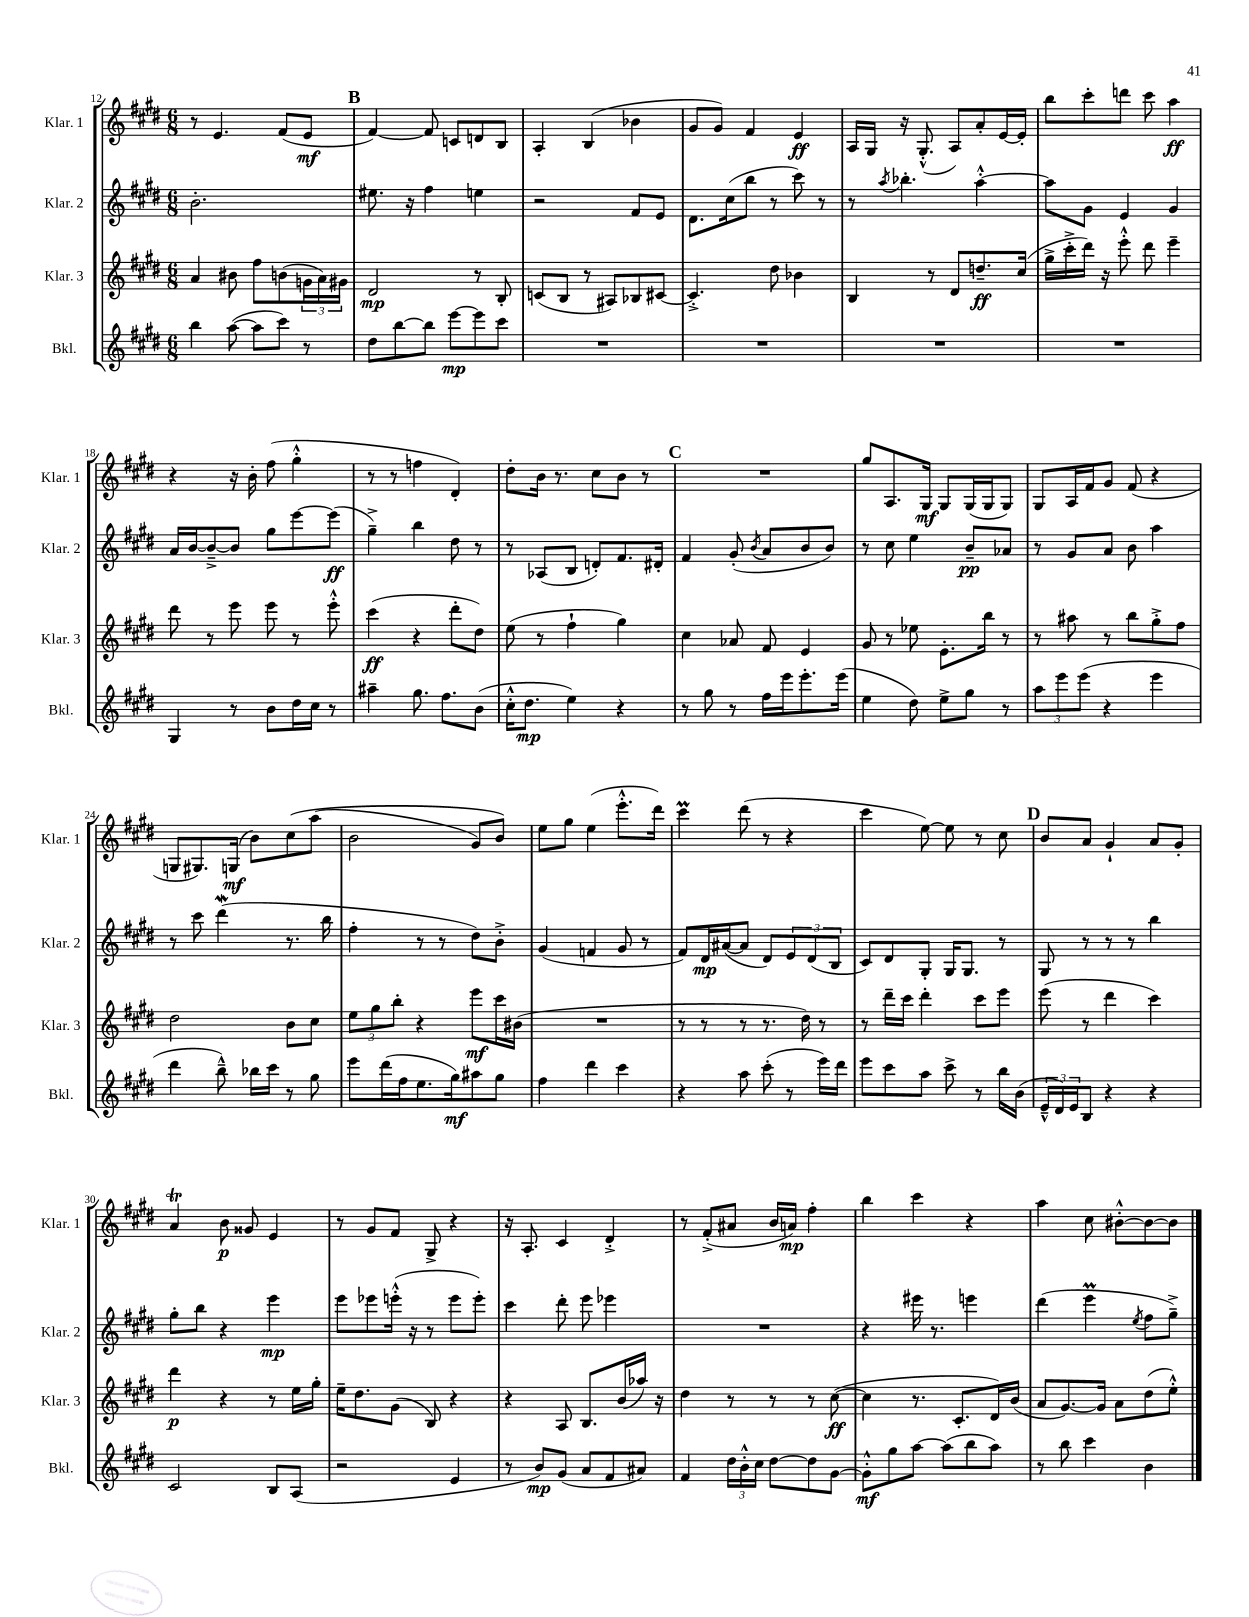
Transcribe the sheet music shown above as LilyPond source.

<<
\new StaffGroup <<
\new Staff = "s0" \with { instrumentName = "Klar. 1" shortInstrumentName = "Klar. 1" } {
    \clef treble \key e \major \numericTimeSignature \time 6/8
    r8 e'4. fis'8( e'8\mf |
    \mark \markup { \bold "B" } fis'4~) fis'8 c'8 d'8 b8 |
    a4-. b4( bes'4 |
    gis'8 gis'8) fis'4 e'4\ff |
    a16 gis16 r16 gis8.-.-^( a8) a'8-. e'16~ e'16-. |
    b''8 cis'''8-. d'''8 cis'''8 a''4\ff |
    r4 r16 b'16-. fis''8( gis''4-.-^ |
    r8 r8 f''4 dis'4-.) |
    dis''8-. b'16 r8. cis''8 b'8 r8 |
    \mark \markup { \bold "C" } R2. |
    gis''8 a8. gis16\mf gis8 gis16( gis16 gis8) |
    gis8 a16 fis'16 gis'8 fis'8( r4 |
    g8 gis8.) g16\mf( b'8) cis''8\( a''8( |
    b'2 gis'8) b'8\) |
    e''8 gis''8 e''4( e'''8.-.-^ dis'''16) |
    cis'''4\prall dis'''8( r8 r4 |
    cis'''4 e''8~) e''8 r8 cis''8 |
    \mark \markup { \bold "D" } b'8 a'8 gis'4-! a'8 gis'8-. |
    a'4\trill b'8\p gisis'8 e'4 |
    r8 gis'8 fis'8 gis8-> r4 |
    r16 a8.-. cis'4 dis'4-.-> |
    r8 fis'8-.->( ais'8 b'16 a'16\mp) fis''4-. |
    b''4 cis'''4 r4 |
    a''4 cis''8 bis'8~-.-^ bis'8~ bis'8 \bar "|." |
}
\new Staff = "s1" \with { instrumentName = "Klar. 2" shortInstrumentName = "Klar. 2" } {
    \clef treble \key e \major \numericTimeSignature \time 6/8
    b'2.-. |
    \mark \markup { \bold "B" } eis''8. r16 fis''4 e''4 |
    r2 fis'8 e'8 |
    dis'8. cis''16( b''8 r8 cis'''8) r8 |
    r8 \acciaccatura { a''8 } bes''4.-. a''4~-.-^ |
    a''8 gis'8 e'4 gis'4 |
    a'16 b'16~ b'8~---> b'8 gis''8 e'''8~ e'''8\ff( |
    gis''4--->) b''4 dis''8 r8 |
    r8 aes8( b8 d'8-.) fis'8. dis'16-. |
    \mark \markup { \bold "C" } fis'4 gis'8-.( \acciaccatura { b'8 } a'8 b'8 b'8) |
    r8 cis''8 e''4 b'8--\pp aes'8 |
    r8 gis'8 a'8 b'8 a''4 |
    r8 cis'''8 dis'''4\mordent( r8. b''16 |
    fis''4-. r8 r8 dis''8) b'8-.-> |
    gis'4( f'4 gis'8 r8 |
    fis'8) dis'16\mp ais'16~( ais'8 dis'8) \tuplet 3/2 { e'8 dis'8( b8 } |
    cis'8) dis'8 gis8-. gis16 gis8. r8 |
    \mark \markup { \bold "D" } gis8 r8 r8 r8 b''4 |
    gis''8-. b''8 r4 e'''4\mp |
    e'''8 ees'''8 e'''16-.-^( r16 r8 e'''8 e'''8-.) |
    cis'''4 dis'''8-. e'''8 ees'''4 |
    R2. |
    r4 eis'''16 r8. e'''4 |
    dis'''4( e'''4\prall \acciaccatura { e''8 } fis''8 gis''8--->) \bar "|." |
}
\new Staff = "s2" \with { instrumentName = "Klar. 3" shortInstrumentName = "Klar. 3" } {
    \clef treble \key e \major \numericTimeSignature \time 6/8
    a'4 bis'8 fis''8 b'8( \tuplet 3/2 { g'16 a'16) gis'16 } |
    \mark \markup { \bold "B" } dis'2\mp r8 b8-. |
    c'8( b8 r8 ais8) bes8 cis'8~ |
    cis'4.-.-> dis''8 bes'4 |
    b4 r8 dis'8 d''8.--\ff cis''16( |
    gis''16-> cis'''16-.-> dis'''16) r16 e'''8-.-^ dis'''8 e'''4-- |
    dis'''8 r8 e'''8 e'''8 r8 e'''8-.-^ |
    cis'''4\ff( r4 dis'''8-. dis''8) |
    e''8( r8 fis''4-! gis''4) |
    \mark \markup { \bold "C" } cis''4 aes'8 fis'8 e'4 |
    gis'8 r8 ees''8 e'8.-. b''16 r8 |
    r8 ais''8 r8 b''8 gis''8-.-> fis''8 |
    dis''2 b'8 cis''8 |
    \tuplet 3/2 { e''8 gis''8 b''8-. } r4 e'''8\mf cis'''16 bis'16( |
    R2. |
    r8 r8 r8 r8. dis''16) r8 |
    r8 dis'''16-- cis'''16 dis'''4-. cis'''8 e'''8 |
    \mark \markup { \bold "D" } e'''8( r8 dis'''4 cis'''4) |
    dis'''4\p r4 r8 e''16 gis''16-. |
    e''16-- dis''8. gis'8( b8) r4 |
    r4 a8 b8. b'16( aes''16) r16 |
    dis''4 r8 r8 r8 cis''8~\ff( |
    cis''4 r8. cis'8.-. dis'16) b'16( |
    a'8 gis'8.~) gis'16 a'8 dis''8( e''8-.-^) \bar "|." |
}
\new Staff = "s3" \with { instrumentName = "Bkl." shortInstrumentName = "Bkl." } {
    \clef treble \key e \major \numericTimeSignature \time 6/8
    b''4 a''8~( a''8 cis'''8) r8 |
    \mark \markup { \bold "B" } dis''8 b''8~ b''8 e'''8~\mp e'''8 cis'''8 |
    R2. |
    R2. |
    R2. |
    R2. |
    gis4 r8 b'8 dis''16 cis''16 r8 |
    ais''4-- gis''8. fis''8. b'8( |
    cis''16-.-^ dis''8.\mp e''4) r4 |
    \mark \markup { \bold "C" } r8 gis''8 r8 fis''16 e'''16 e'''8.-. e'''16( |
    e''4 dis''8) e''8-> gis''8 r8 |
    \tuplet 3/2 { a''8 e'''8 e'''8( } r4 e'''4 |
    dis'''4 b''8---^) bes''16 cis'''16 r8 gis''8 |
    e'''8 dis'''16( fis''16 e''8. gis''16\mf) ais''8 gis''8 |
    fis''4 dis'''4 cis'''4 |
    r4 a''8 cis'''8-.( r8 e'''16) dis'''16 |
    e'''8 cis'''8 a''8 cis'''8-> r8 b''16 b'16( |
    \mark \markup { \bold "D" } \tuplet 3/2 { e'16---^ dis'16) e'16 } b8 r4 r4 |
    cis'2 b8 a8( |
    r2 e'4 |
    r8 b'8\mp) gis'8( a'8 fis'8 ais'8) |
    fis'4 \tuplet 3/2 { dis''16 b'16-.-^ cis''16 } dis''8~ dis''8 gis'8~ |
    gis'8-.-^\mf gis''8 a''8~ a''8( b''8 a''8) |
    r8 b''8 cis'''4 b'4 \bar "|." |
}
>>
>>
\layout { \context { \Score currentBarNumber = #12 } }
